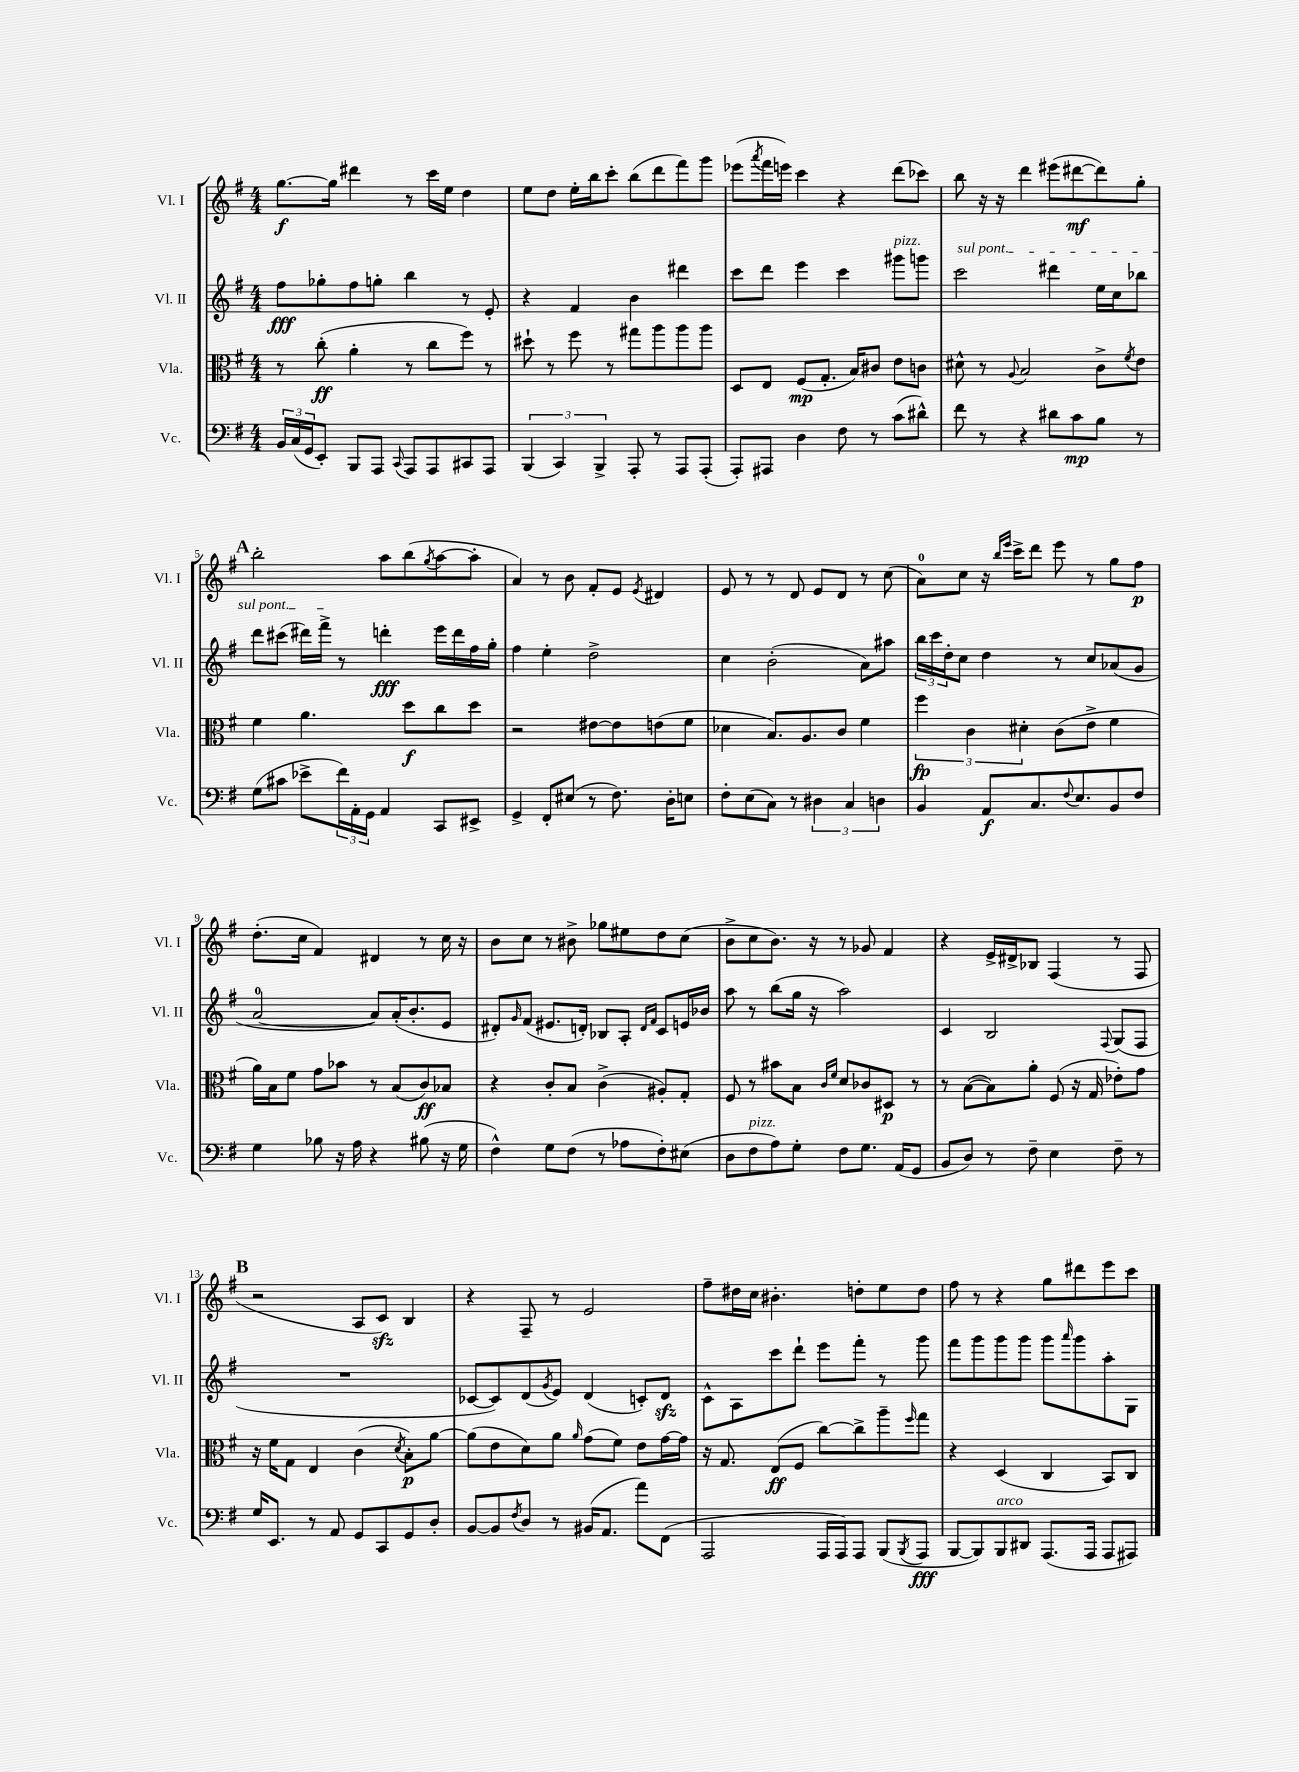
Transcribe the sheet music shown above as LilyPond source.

<<
\new StaffGroup <<
\new Staff = "s0" \with { instrumentName = "Vl. I" shortInstrumentName = "Vl. I" } {
    \clef treble \key g \major \numericTimeSignature \time 4/4
    g''8.~\f g''16 dis'''4 r8 c'''16 e''16 d''4 |
    e''8 d''8 e''16-. b''16 c'''8-. b''8( d'''8 fis'''8) g'''8 |
    ees'''8( \acciaccatura { a'''8 } fis'''16 e'''16) c'''4 r4 d'''8( ces'''8) |
    b''8 r16 r16 d'''4 eis'''8( dis'''8~\mf dis'''8) g''8-. |
    \mark \markup { \bold "A" } b''2-. a''8 b''8( \acciaccatura { g''8 } a''8~ a''8-. |
    a'4) r8 b'8 fis'8-. e'8 \acciaccatura { e'8 } dis'4 |
    e'8 r8 r8 d'8 e'8 d'8 r8 c''8( |
    a'8-0) c''8 r16 \grace { b''16 e'''16 } c'''16-> d'''8 e'''8 r8 g''8 fis''8\p |
    d''8.-.( c''16 fis'4) dis'4 r8 c''16 r16 |
    b'8 c''8 r8 bis'8-> ges''8 eis''8 d''8 c''8( |
    b'8-> c''8 b'8.) r16 r8 ges'8 fis'4 |
    r4 e'16-> dis'16-> bes8 fis4( r8 fis8 |
    \mark \markup { \bold "B" } r2 a8 c'8\sfz) b4 |
    r4 fis8-- r8 e'2 |
    fis''8-- dis''16 c''16 bis'4.-. d''8-. e''8 d''8 |
    fis''8 r8 r4 g''8 dis'''8 e'''8 c'''8 \bar "|." |
}
\new Staff = "s1" \with { instrumentName = "Vl. II" shortInstrumentName = "Vl. II" } {
    \clef treble \key g \major \numericTimeSignature \time 4/4
    fis''8\fff ges''8-. fis''8 g''8-. b''4 r8 e'8-. |
    r4 fis'4 b'4 dis'''4 |
    c'''8 d'''8 e'''4 c'''4 gis'''8^\markup { \italic "pizz." } g'''8 |
    \once \override TextSpanner.bound-details.left.text = \markup { \italic "sul pont." } c'''2\startTextSpan dis'''4 e''16 c''16 bes''8 |
    \mark \markup { \bold "A" } d'''8 cis'''8( dis'''16) fis'''16->\stopTextSpan r8 d'''4-.\fff e'''16 d'''16 fis''16 g''16-. |
    fis''4 e''4-. d''2-> |
    c''4 b'2-.( a'8) ais''8 |
    \tuplet 3/2 { b''16 c'''16 d''16-. } c''8 d''4 r8 c''8 aes'8( g'8 |
    a'2-0~ a'8) a'16-.( b'8.-. e'8 |
    dis'8-.) \grace { g'16 } fis'8( eis'8. d'16-.) bes8 a8-. \grace { d'16 fis'16 } c'8 e'16 bes'16 |
    a''8 r8 b''8( g''16 r16 a''2) |
    c'4 b2 \appoggiatura { fis8 } g8( fis8 |
    \mark \markup { \bold "B" } R1 |
    ces'8~ ces'8) d'8( \acciaccatura { g'8 } e'8) d'4( c'8-.) d'8\sfz |
    c'8-^ a8 c'''8 d'''8-! e'''8 fis'''8-. r8 g'''8 |
    fis'''8 g'''8 g'''8 g'''8 g'''8 \grace { a'''16 } g'''8 a''8-. g8 \bar "|." |
}
\new Staff = "s2" \with { instrumentName = "Vla." shortInstrumentName = "Vla." } {
    \clef alto \key g \major \numericTimeSignature \time 4/4
    r8 c''8-.\ff( a'4-. r8 c''8 fis''8) r8 |
    dis''8-! r8 fis''8 r8 gis''8 a''8 a''8 a''8 |
    d8 e8 fis8\mp( g8.-. b16) cis'8 e'8 c'8 |
    dis'8-^ r8 \appoggiatura { a8 } b2 c'8-> \acciaccatura { fis'8 } e'8 |
    \mark \markup { \bold "A" } fis'4 a'4. d''8\f c''8 d''8 |
    r2 eis'8~ eis'8 e'8( fis'8 |
    des'4 b8.) a8. c'8 fis'4 |
    \tuplet 3/2 { fis''4\fp c'4 dis'4-. } c'8( e'8-> fis'4 |
    a'16) b16 fis'8 g'8 bes'8 r8 b8( c'8\ff) bes8 |
    r4 c'8-. b8 c'4->( ais8-.) g8-. |
    fis8 r8 bis'8 b8 \grace { c'16 fis'16 } d'8 ces'8 dis8\p r8 |
    r8 b8~( b8) a'8-. fis8( r16 g16 ees'8-.) g'8 |
    \mark \markup { \bold "B" } r16 fis'16 g8 e4 c'4( \acciaccatura { d'8 } b8-.\p) a'8~ |
    a'8( e'8 d'8) a'8 \grace { a'16 } g'8( fis'8) e'8 g'16~ g'16 |
    r16 g8. e8\ff( fis8 c''8~) c''8-> a''8-- \grace { fis''16 } g''8 |
    r4 d4( c4 b,8) c8 \bar "|." |
}
\new Staff = "s3" \with { instrumentName = "Vc." shortInstrumentName = "Vc." } {
    \clef bass \key g \major \numericTimeSignature \time 4/4
    \tuplet 3/2 { b,16 c16( g,16 } e,8-.) b,,8 a,,8 \appoggiatura { c,8 } a,,8 a,,8 cis,8 a,,8 |
    \tuplet 3/2 { b,,4( c,4) b,,4-> } a,,8-. r8 a,,8 a,,8-.( |
    a,,8-.) ais,,8 d4 fis8 r8 c'8( dis'8-^) |
    fis'8 r8 r4 dis'8 c'8\mp b8 r8 |
    \mark \markup { \bold "A" } g8( cis'8 ees'8-> \tuplet 3/2 { fis'16) a,16-. g,16 } a,4 c,8 eis,8-> |
    g,4-> fis,8-. eis8( r8 fis8.) d16-. e8 |
    fis8-. e8( c8) r8 \tuplet 3/2 { dis4 c4 d4 } |
    b,4 a,8\f c8. \appoggiatura { fis8 } e8. b,8 fis8 |
    g4 bes8 r16 a16 r4 bis8( r16 g16 |
    fis4-^) g8 fis8( r8 aes8 fis8-.) eis8( |
    d8 fis8^\markup { \italic "pizz." } a8) g8-. fis8 g8. a,16( g,8 |
    b,8 d8) r8 fis8-- e4 fis8-- r8 |
    \mark \markup { \bold "B" } g16 e,8. r8 a,8 g,8 c,8 g,8 d8-. |
    b,8~ b,8 \acciaccatura { fis8 } d8 r8 bis,16( a,8. a'8) fis,8( |
    a,,2 a,,16 a,,16) a,,8 b,,8( \acciaccatura { b,,8 } a,,8\fff |
    b,,8~ b,,8) b,,8^\markup { \italic "arco" } dis,8 a,,8.( a,,16 a,,8 ais,,8) \bar "|." |
}
>>
>>
